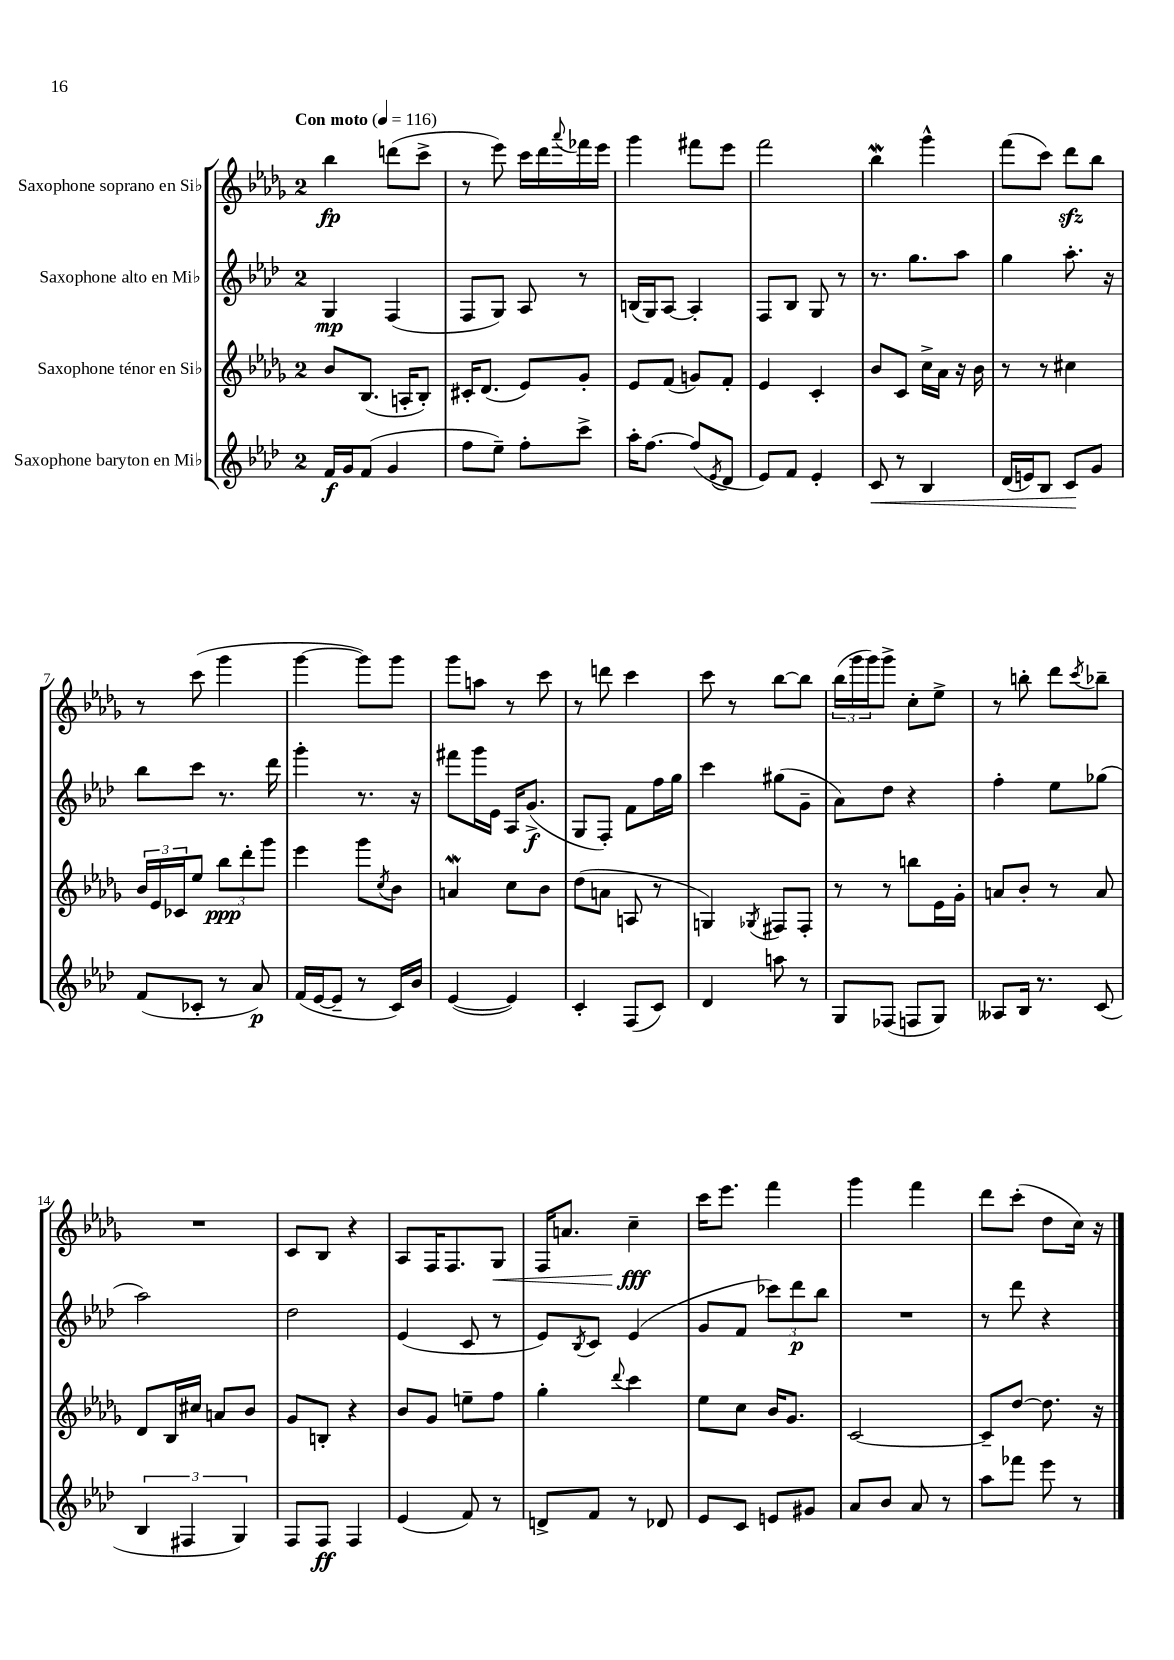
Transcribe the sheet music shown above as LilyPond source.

<<
\new StaffGroup <<
\new Staff = "s0" \with { instrumentName = "Saxophone soprano en Sib" } {
    \clef treble \key des \major \once \override Staff.TimeSignature.style = #'single-digit \time 2/4 \tempo "Con moto" 4 = 116
    bes''4\fp d'''8( c'''8-> |
    r8 ees'''8) c'''16 des'''16 \appoggiatura { aes'''8 } fes'''16 ees'''16 |
    ges'''4 fis'''8 ees'''8 |
    f'''2 |
    bes''4\mordent ges'''4-^ |
    f'''8( c'''8) des'''8\sfz bes''8 |
    r8 c'''8( ges'''4 |
    ges'''4~ ges'''8) ges'''8 |
    ges'''8 a''8 r8 c'''8 |
    r8 d'''8 c'''4 |
    c'''8 r8 bes''8~ bes''8 |
    \tuplet 3/2 { bes''16( ges'''16 ges'''16) } ges'''8-> c''8-. ees''8-> |
    r8 b''8-. des'''8 \acciaccatura { c'''8 } bes''8-- |
    R2 |
    c'8 bes8 r4 |
    aes8 f16 f8. ges8\< |
    f16 a'8. c''4--\fff\! |
    c'''16 ees'''8. f'''4 |
    ges'''4 f'''4 |
    des'''8 c'''8-.( des''8 c''16) r16 \bar "|." |
}
\new Staff = "s1" \with { instrumentName = "Saxophone alto en Mib" } {
    \clef treble \key aes \major \once \override Staff.TimeSignature.style = #'single-digit \time 2/4
    g4\mp f4( |
    f8 g8) aes8 r8 |
    b16( g16) aes8~ aes4-. |
    f8 bes8 g8 r8 |
    r8. g''8. aes''8 |
    g''4 aes''8.-. r16 |
    bes''8 c'''8 r8. des'''16 |
    g'''4-. r8. r16 |
    fis'''8 g'''16 ees'16 aes16 g'8.->\f( |
    g8 f8-.) f'8 f''16 g''16 |
    c'''4 gis''8( g'8-- |
    aes'8) des''8 r4 |
    f''4-. ees''8 ges''8( |
    aes''2) |
    des''2 |
    ees'4( c'8 r8 |
    ees'8) \acciaccatura { bes8 } c'8 ees'4( |
    g'8 f'8 \tuplet 3/2 { ces'''8) des'''8\p bes''8 } |
    R2 |
    r8 des'''8 r4 \bar "|." |
}
\new Staff = "s2" \with { instrumentName = "Saxophone ténor en Sib" } {
    \clef treble \key des \major \once \override Staff.TimeSignature.style = #'single-digit \time 2/4
    bes'8 bes8.( a16-. bes8-.) |
    cis'16-. des'8.( ees'8) ges'8-. |
    ees'8 f'8( g'8) f'8-. |
    ees'4 c'4-. |
    bes'8 c'8 c''16-> aes'16 r16 bes'16 |
    r8 r8 cis''4 |
    \tuplet 3/2 { bes'16 ees'16 ces'16 } ees''8 \tuplet 3/2 { bes''8\ppp des'''8-. ges'''8 } |
    ees'''4 ges'''8 \acciaccatura { c''8 } bes'8 |
    a'4\mordent c''8 bes'8 |
    des''8( a'8 a8 r8 |
    g4) \acciaccatura { ges8 } fis8 fis8-. |
    r8 r8 b''8 ees'16 ges'16-. |
    a'8 bes'8-. r8 a'8 |
    des'8 bes16 cis''16 a'8 bes'8 |
    ges'8 b8-. r4 |
    bes'8 ges'8 e''8-- f''8 |
    ges''4-. \appoggiatura { des'''8 } c'''4 |
    ees''8 c''8 bes'16 ges'8. |
    c'2~ |
    c'8-- des''8~ des''8. r16 \bar "|." |
}
\new Staff = "s3" \with { instrumentName = "Saxophone baryton en Mib" } {
    \clef treble \key aes \major \once \override Staff.TimeSignature.style = #'single-digit \time 2/4
    f'16\f g'16 f'8( g'4 |
    f''8 ees''8--) f''8-. c'''8-> |
    aes''16-. f''8.~ f''8( \acciaccatura { ees'8 } des'8 |
    ees'8) f'8 ees'4-. |
    c'8\< r8 bes4 |
    des'16( e'16) bes8 c'8\! g'8 |
    f'8( ces'8-. r8 aes'8\p) |
    f'16( ees'16~ ees'8-- r8 c'16) bes'16 |
    ees'4~( ees'4) |
    c'4-. f8( c'8) |
    des'4 a''8 r8 |
    g8 fes8( f8 g8) |
    aeses8 bes16 r8. c'8( |
    \tuplet 3/2 { bes4 fis4 g4) } |
    f8 f8\ff f4 |
    ees'4( f'8) r8 |
    d'8-> f'8 r8 des'8 |
    ees'8 c'8 e'8 gis'8 |
    aes'8 bes'8 aes'8 r8 |
    aes''8 fes'''8 ees'''8 r8 \bar "|." |
}
>>
>>
